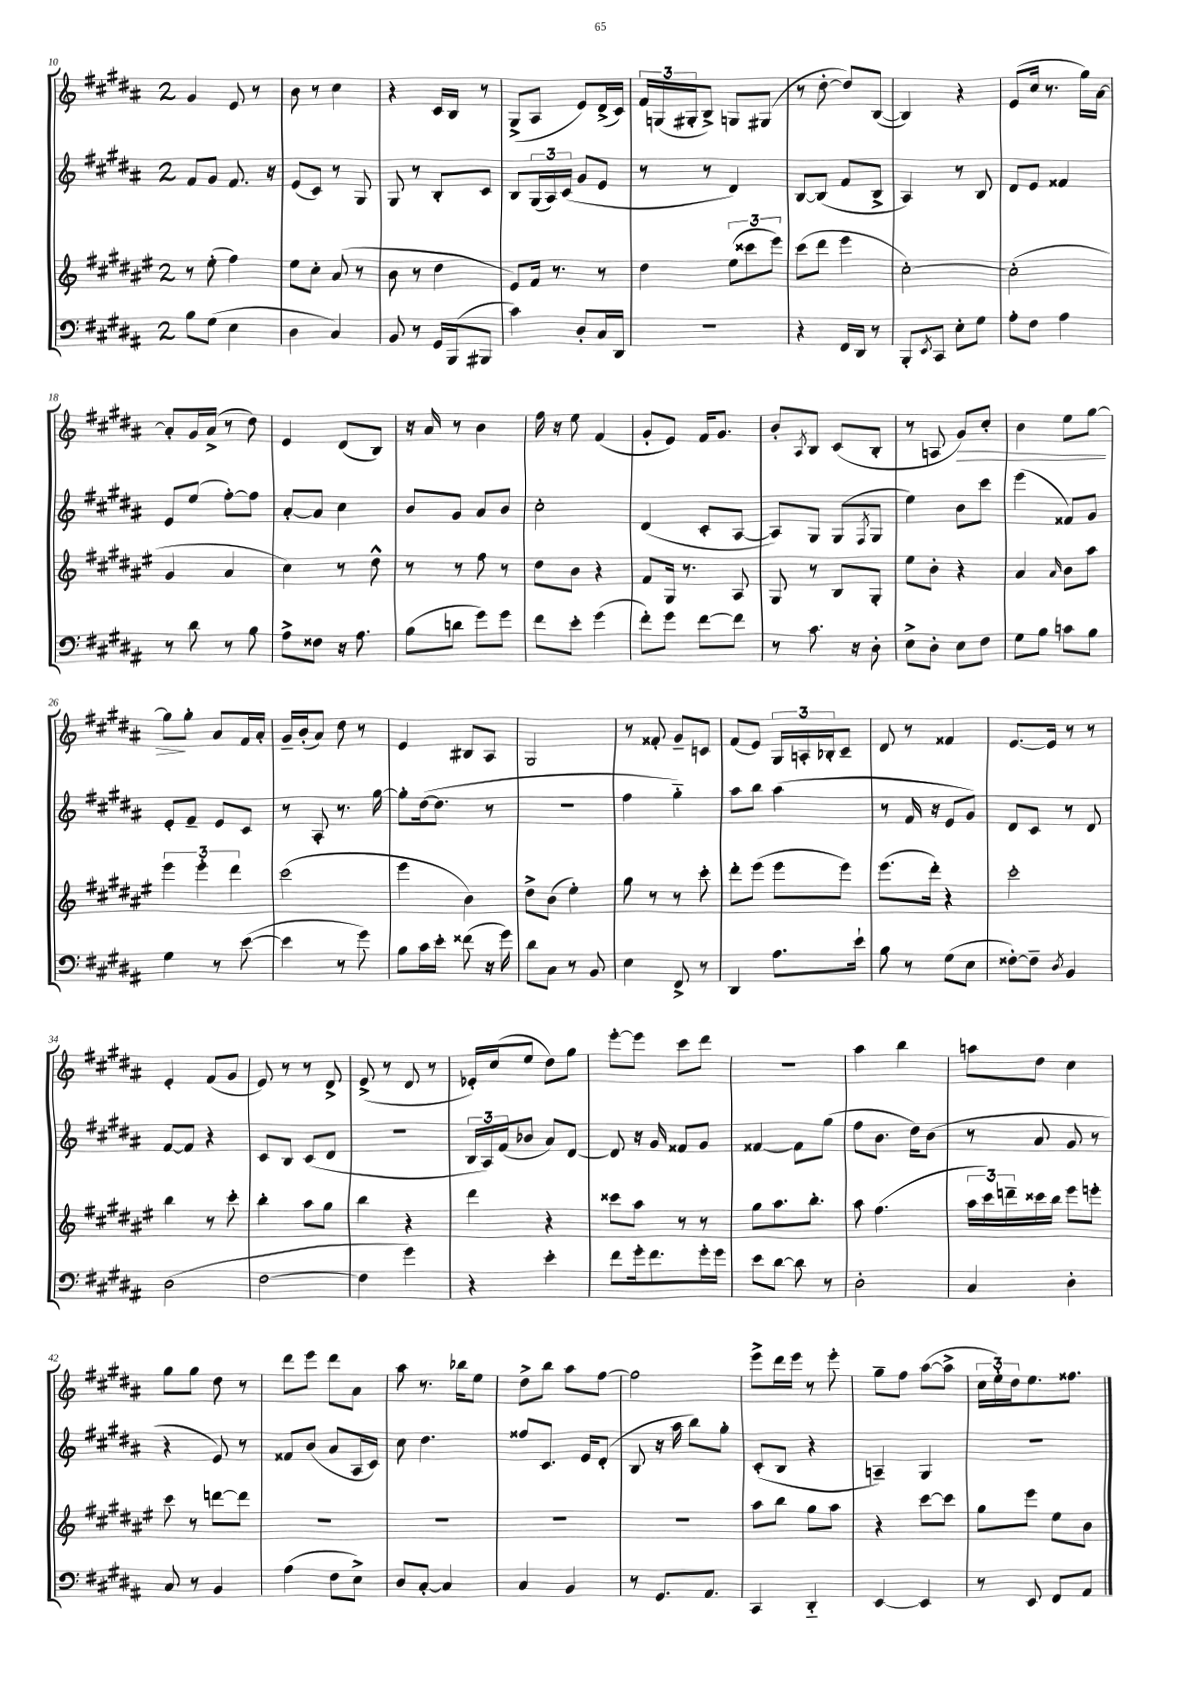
<<
\new StaffGroup <<
\new Staff = "s0" {
    \clef treble \key b \major \once \override Staff.TimeSignature.style = #'single-digit \time 2/4
    gis'4 e'8 r8 |
    b'8 r8 cis''4 |
    r4 cis'16 b16 r8 |
    gis8->( ais8 e'8) dis'16->( cis'16) |
    \tuplet 3/2 { fis'16 g16( gis16-. } b8->) g8 gis8( |
    r8 dis''8~-. dis''8) b8~( |
    b4) r4 |
    e'8( cis''16 r8. gis''16) ais'16~ |
    ais'8-. gis'16 ais'16->( r8 dis''8) |
    e'4 dis'8( b8) |
    r16 ais'16 r8 b'4 |
    fis''16 r16 e''8 fis'4( |
    gis'8-. e'8) fis'16 gis'8. |
    b'8-. \acciaccatura { ais8 } b8 cis'8( b8-. |
    r8 a8 gis'8\>) cis''8-. |
    b'4 e''8 gis''8~ |
    gis''8\! gis''8-. ais'8 fis'16 ais'16-. |
    gis'16-- b'16-.( ais'8) dis''8 r8 |
    e'4 bis8 ais8 |
    gis2 |
    r8 fisis'8-. gis'8-- c'8 |
    fis'8( e'8) \tuplet 3/2 { gis16 a16-. bes16-. } cis'8-- |
    dis'8 r8 fisis'4 |
    e'8.~ e'16 r8 r8 |
    e'4-. fis'8( gis'8 |
    e'8) r8 r8 dis'8-> |
    e'8->( r8 dis'8 r8 |
    ees'16-.) cis''16( e''8 dis''8) gis''8 |
    e'''8~-. e'''8 cis'''8 dis'''8 |
    R2 |
    ais''4 b''4 |
    a''8 dis''8 cis''4 |
    gis''8 gis''8 dis''8 r8 |
    dis'''8 e'''8 dis'''8 ais'8 |
    ais''8 r8. bes''16 e''8 |
    dis''8-> b''8 ais''8 fis''8~ |
    fis''2 |
    e'''8-> dis'''16 e'''16 r8 e'''8-. |
    gis''8-- fis''8 ais''8~( ais''8-> |
    \tuplet 3/2 { cis''16 e''16-.) dis''16 } e''8. fisis''8. \bar "|." |
}
\new Staff = "s1" {
    \clef treble \key b \major \once \override Staff.TimeSignature.style = #'single-digit \time 2/4
    fis'8 gis'8 fis'8. r16 |
    e'8( cis'8) r8 gis8 |
    gis8 r8 b8-. cis'8 |
    b8 \tuplet 3/2 { gis16( ais16) cis'16( } gis'8 e'8 |
    r8 r8 dis'4) |
    b8~ b8( fis'8 b8-> |
    ais4) r8 b8 |
    dis'8 e'8 fisis'4 |
    e'8 e''8( fis''8~-.) fis''8 |
    ais'8~-. ais'8 cis''4 |
    b'8 gis'8 ais'8 b'8 |
    cis''2-. |
    dis'4( cis'8-. ais8~ |
    ais8) gis8 gis8( \acciaccatura { fis8 } gis8 |
    e''4) b'8 cis'''8 |
    e'''4( fisis'8) gis'8 |
    e'8-. fis'8-- e'8 cis'8 |
    r8 ais8-. r8. gis''16~ |
    gis''8-. dis''16~( dis''8. r8 |
    R2 |
    fis''4 gis''4-_) |
    ais''8 b''8 ais''4( |
    r8 fis'16 r16 e'8 gis'8) |
    dis'8 cis'8 r8 dis'8 |
    fis'8~ fis'8 r4 |
    cis'8 b8 cis'8( dis'8 |
    r2 |
    \tuplet 3/2 { b16 ais16) fis'16( } bes'8 ais'8) dis'8~ |
    dis'8 r16 gis'16 fisis'8 gis'8 |
    fisis'4~ fisis'8 gis''8( |
    fis''8 b'8. dis''16) b'8( |
    r8 ais'8 gis'8 r8 |
    r4 e'8) r8 |
    fisis'8 b'8( ais'8 ais16 cis'16) |
    cis''8 dis''4. |
    fisis''8 cis'8. e'16 dis'8-.( |
    b8 r16 ais''16 b''8) gis''8-. |
    cis'8-.( b8 r4 |
    a4--) gis4 |
    R2 \bar "|." |
}
\new Staff = "s2" {
    \clef treble \key fis \major \once \override Staff.TimeSignature.style = #'single-digit \time 2/4
    r8 eis''8-.( fis''4) |
    eis''8 cis''8-. ais'8( r8 |
    b'8 r8 dis''4 |
    eis'8) fis'16 r8. r8 |
    dis''4 \tuplet 3/2 { eis''8( cisis'''8 eis'''8) } |
    cis'''8( dis'''8 eis'''4 |
    cis''2~-.) |
    cis''2-.( |
    gis'4 ais'4 |
    cis''4) r8 dis''8-^ |
    r8 r8 fis''8 r8 |
    dis''8 b'8 r4 |
    fis'8 gis16 r8. ais8 |
    gis8 r8 b8 gis8-. |
    eis''8 b'8-. r4 |
    ais'4 \grace { ais'16 } b'8 ais''8 |
    \tuplet 3/2 { eis'''4 eis'''4-. dis'''4 } |
    cis'''2( |
    eis'''4 b'4) |
    dis''8-> b'8( eis''4-.) |
    gis''8 r8 r8 cis'''8-. |
    dis'''8-. eis'''8( eis'''8 eis'''8) |
    eis'''8.( dis'''16-.) r4 |
    cis'''2-. |
    b''4 r8 cis'''8-. |
    b''4-. ais''8 gis''8 |
    b''4 r4 |
    dis'''4 r4 |
    cisis'''8 ais''8 r8 r8 |
    gis''8 ais''8. b''8.-. |
    ais''8 fis''4.( |
    \tuplet 3/2 { ais''16 cis'''16) d'''16-- } cisis'''16 b''16 eis'''8 e'''8-. |
    cis'''8 r8 d'''8~ d'''8 |
    R2 |
    R2 |
    R2 |
    R2 |
    ais''8 b''8 gis''8 ais''8 |
    r4 cis'''8~ cis'''8 |
    gis''8 eis'''8 eis''8 b'8 \bar "|." |
}
\new Staff = "s3" {
    \clef bass \key b \major \once \override Staff.TimeSignature.style = #'single-digit \time 2/4
    b8 gis8( e4 |
    dis4 cis4) |
    b,8 r8 gis,16 b,,16( bis,,8 |
    cis'4) dis8-. cis16 dis,16 |
    R2 |
    r4 fis,16 dis,16 r8 |
    b,,8-. \acciaccatura { e,8 } cis,8 e8-. gis8 |
    ais8-. fis8 ais4 |
    r8 dis'8 r8 b8 |
    ais8-> fisis8 r16 ais8. |
    b8( d'8 gis'8) gis'8 |
    fis'8 e'8-. gis'4( |
    fis'8-.) gis'8 fis'8~ fis'8 |
    r8 cis'8. r16 dis8-. |
    e8-> dis8-. e8 fis8 |
    gis8 b8 c'8 b8 |
    gis4 r8 e'8~( |
    e'4 r8 gis'8) |
    b8 cis'16 e'16-. fisis'8( r16 gis'16) |
    dis'8 cis8 r8 b,8 |
    e4 fis,8-> r8 |
    dis,4 ais8. e'16-! |
    b8 r8 gis8( e8 |
    fisis8~-.) fisis8-- \acciaccatura { dis8 } b,4 |
    dis2( |
    fis2~ |
    fis4 gis'4) |
    r4 e'4-. |
    fis'8 gis'16-. fis'8. gis'16-. gis'16 |
    e'8 dis'8~ dis'8 r8 |
    dis2-. |
    cis4 dis4-. |
    cis8 r8 b,4 |
    ais4( fis8 e8->) |
    dis8 cis8~-. cis4 |
    cis4 b,4 |
    r8 gis,8. ais,8. |
    cis,4 dis,4-_ |
    e,4~ e,4 |
    r8 e,8 fis,8 ais,8 \bar "|." |
}
>>
>>
\layout { \context { \Score currentBarNumber = #10 } }
